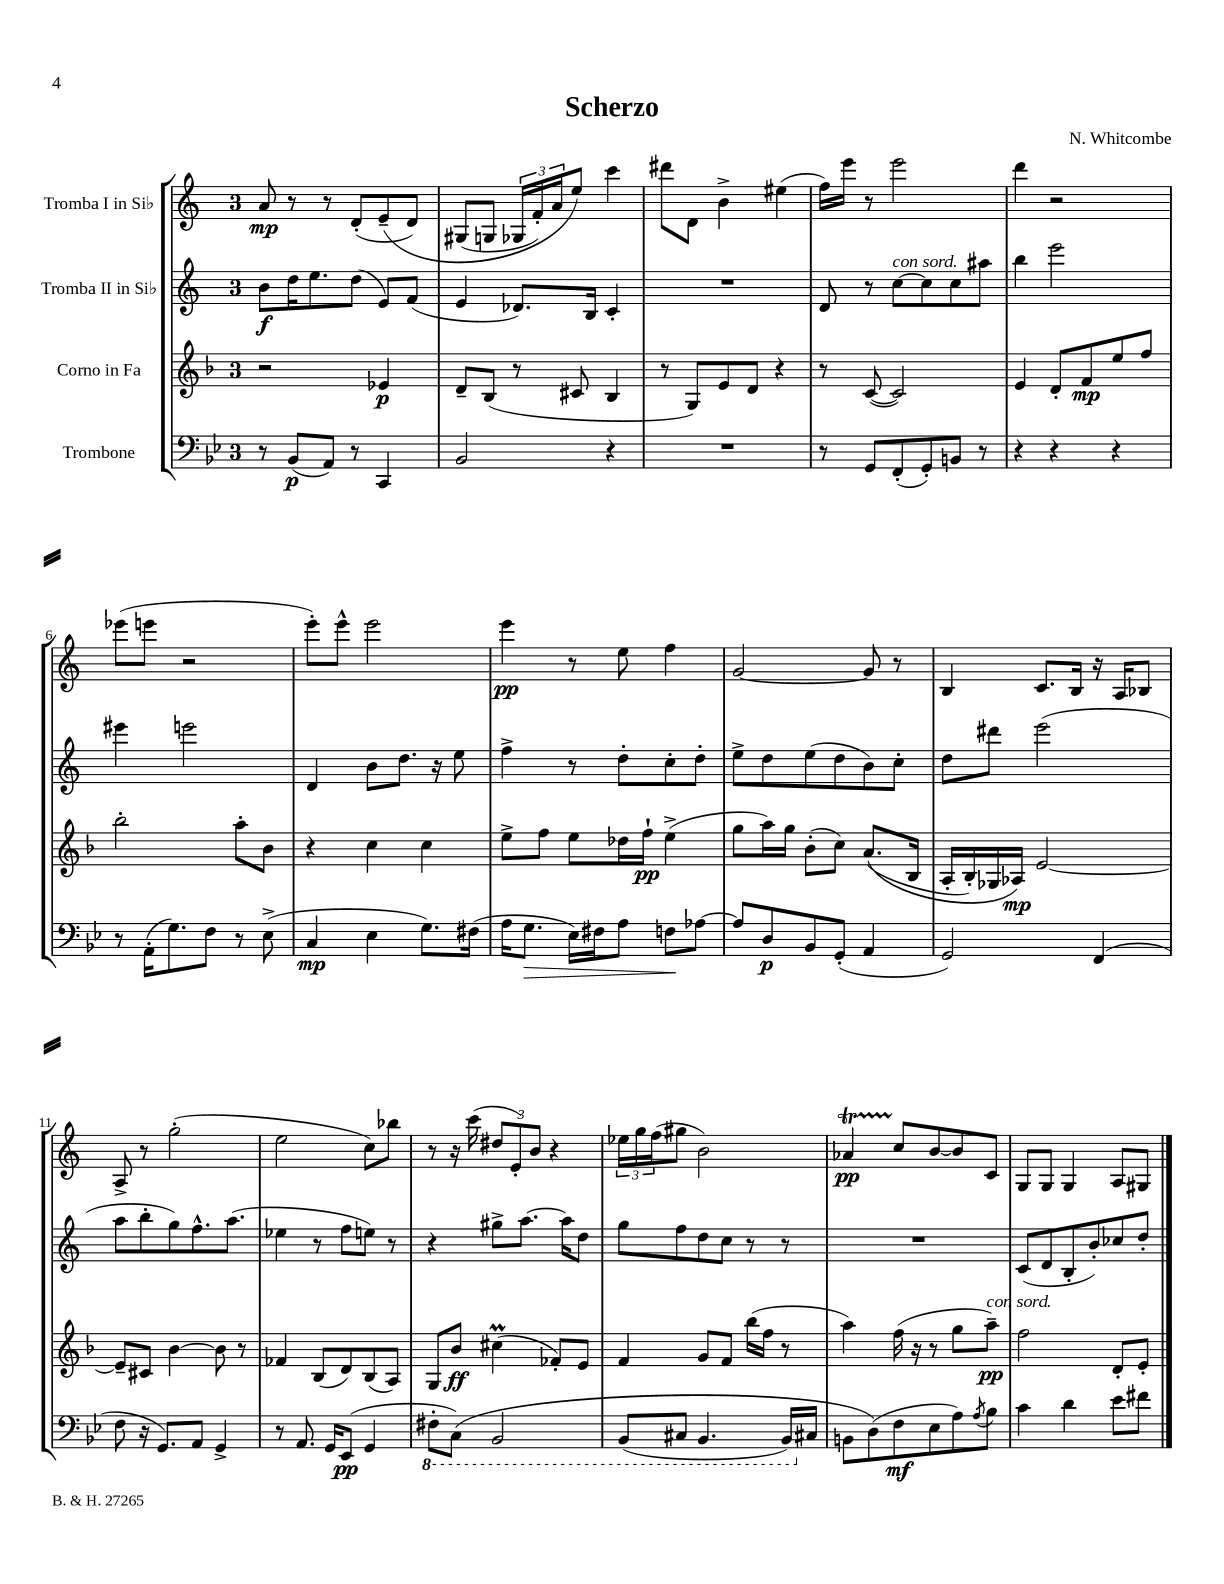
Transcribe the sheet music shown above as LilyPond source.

\header { title = "Scherzo" composer = "N. Whitcombe" }
<<
\new StaffGroup <<
\new Staff = "s0" \with { instrumentName = "Tromba I in Sib" } {
    \clef treble \key c \major \once \override Staff.TimeSignature.style = #'single-digit \time 3/4
    a'8\mp r8 r8 d'8-.( e'8--\( d'8) |
    gis8( g8 \tuplet 3/2 { ges16 f'16-.) a'16 } e''8\) c'''4 |
    dis'''8 d'8 b'4-> eis''4( |
    f''16) e'''16 r8 e'''2 |
    d'''4 r2 |
    ees'''8( e'''8 r2 |
    e'''8-.) e'''8-^ e'''2 |
    e'''4\pp r8 e''8 f''4 |
    g'2~ g'8 r8 |
    b4 c'8. b16 r16 a16 bes8 |
    a8-> r8 g''2-.( |
    e''2 c''8) bes''8 |
    r8 r16 c'''16( \tuplet 3/2 { dis''8 e'8-.) b'8 } r4 |
    \tuplet 3/2 { ees''16 g''16 f''16( } gis''8 b'2) |
    aes'4\startTrillSpan\pp c''8\stopTrillSpan b'8~ b'8 c'8 |
    g8 g8 g4 a8 gis8 \bar "|." |
}
\new Staff = "s1" \with { instrumentName = "Tromba II in Sib" } {
    \clef treble \key c \major \once \override Staff.TimeSignature.style = #'single-digit \time 3/4
    b'8\f d''16 e''8. d''8( e'8) f'8( |
    e'4 des'8.) b16 c'4-. |
    R2. |
    d'8 r8 c''8~^\markup { \italic "con sord." } c''8 c''8 ais''8 |
    b''4 e'''2 |
    eis'''4 e'''2 |
    d'4 b'8 d''8. r16 e''8 |
    f''4-> r8 d''8-. c''8-. d''8-. |
    e''8-> d''8 e''8( d''8 b'8) c''8-. |
    d''8 dis'''8 e'''2( |
    a''8 b''8-. g''8) f''8.-^ a''8.( |
    ees''4 r8 f''8 e''8) r8 |
    r4 gis''8-> a''8.~ a''16 d''8 |
    g''8 f''8 d''8 c''8 r8 r8 |
    R2. |
    c'8( d'8 b8-. b'8-.) ces''8 d''8-. \bar "|." |
}
\new Staff = "s2" \with { instrumentName = "Corno in Fa" } {
    \clef treble \key f \major \once \override Staff.TimeSignature.style = #'single-digit \time 3/4
    r2 ees'4\p |
    d'8-- bes8( r8 cis'8 bes4 |
    r8 g8) e'8 d'8 r4 |
    r8 c'8~( c'2) |
    e'4 d'8-. f'8\mp e''8 f''8 |
    bes''2-. a''8-. bes'8 |
    r4 c''4 c''4 |
    e''8-> f''8 e''8 des''16 f''16-!\pp e''4->( |
    g''8 a''16) g''16 bes'8-.( c''8) a'8.(\( bes16 |
    a16-. bes16-.) ges16 aes16\mp\) e'2~ |
    e'8-- cis'8 bes'4~ bes'8 r8 |
    fes'4 bes8( d'8) bes8( a8) |
    g8 bes'8\ff cis''4\prall( fes'8-.) e'8 |
    f'4 g'8 f'8 bes''16( f''16 r8 |
    a''4) f''16( r16 r8 g''8 a''8--\pp^\markup { \italic "con sord." }) |
    f''2 d'8-. e'8-. \bar "|." |
}
\new Staff = "s3" \with { instrumentName = "Trombone" } {
    \clef bass \key bes \major \once \override Staff.TimeSignature.style = #'single-digit \time 3/4
    r8 bes,8\p( a,8) r8 c,4 |
    bes,2 r4 |
    R2. |
    r8 g,8 f,8-.( g,8-.) b,8 r8 |
    r4 r4 r4 |
    r8 a,16-.( g8.) f8 r8 ees8->( |
    c4\mp ees4 g8.) fis16( |
    a16 g8.\> ees16) fis16 a8 f8\! aes8~ |
    aes8 d8\p bes,8 g,8-.( a,4 |
    g,2) f,4( |
    f8 r16 g,8.) a,8 g,4-> |
    r8 a,8. g,16 ees,8\pp( g,4 |
    \ottava #-1 fis,8-. c,8)\( bes,,2 |
    bes,,8( cis,8 bes,,4. bes,,16) \ottava #0 cis16 |
    b,8 d8(\) f8\mf ees8 a8) \acciaccatura { a8 } bes8 |
    c'4 d'4 ees'8 fis'8 \bar "|." |
}
>>
>>
